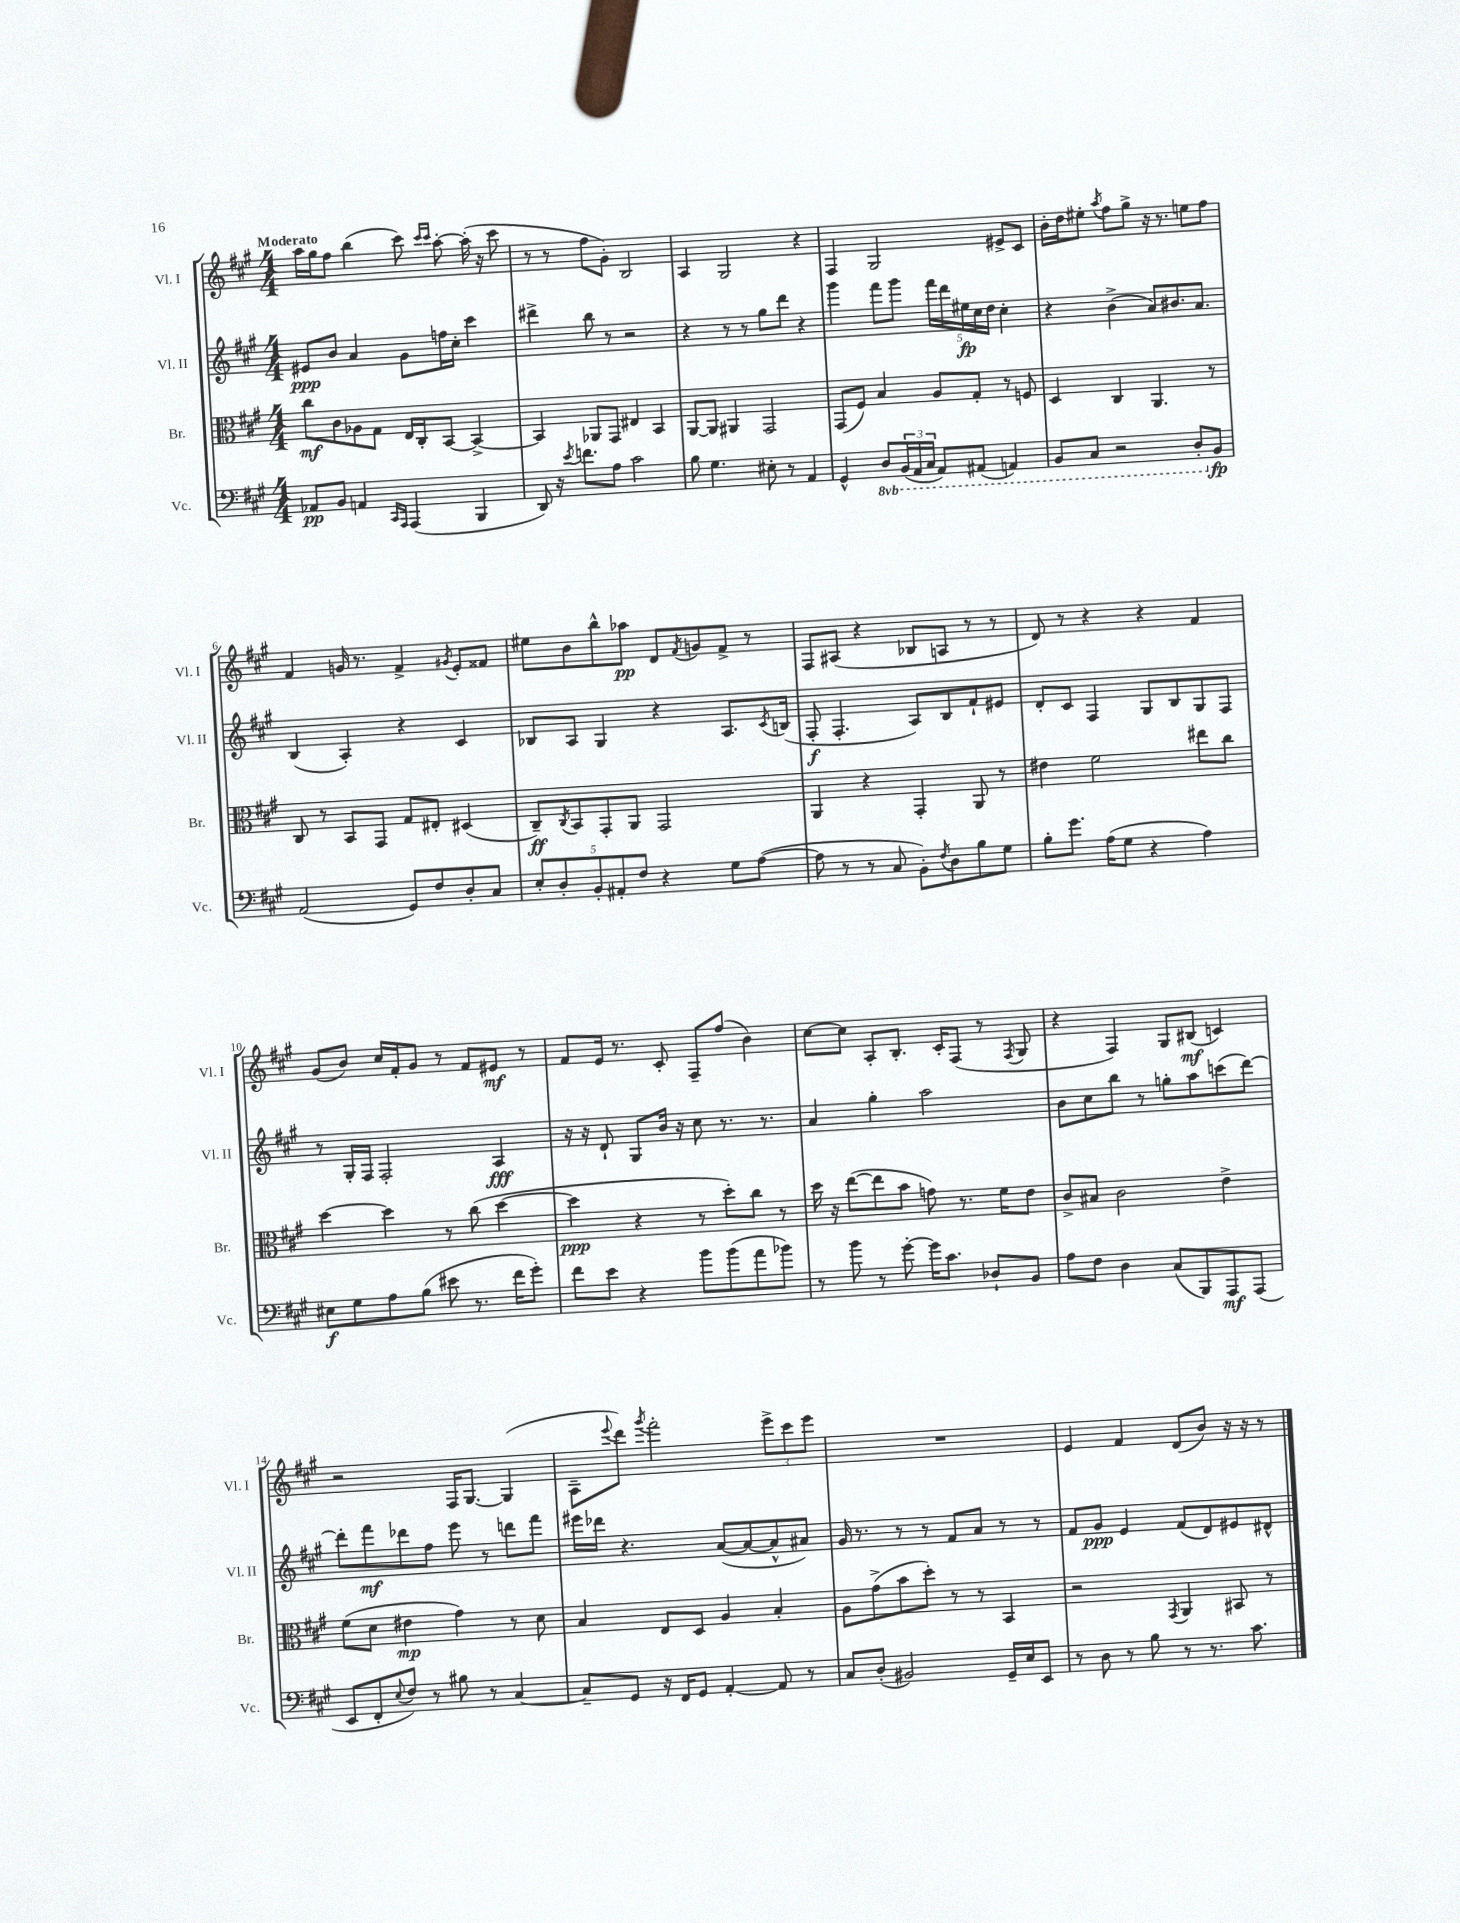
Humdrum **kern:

**kern	**kern	**kern	**kern
*staff4	*staff3	*staff2	*staff1
*clefF4	*clefC3	*clefG2	*clefG2
*k[f#c#g#]	*k[f#c#g#]	*k[f#c#g#]	*k[f#c#g#]
*M4/4	*M4/4	*M4/4	*M4/4
8AA-	8cc#	8e#	16aa
.	.	.	16gg#
8BB	8c#	8b	8ff#
4AA	8A-	4a	(4bb
.	8G#	.	.
16qqCC#	.	.	.
16qqAAA	.	.	.
(4AAA	16E	8g#	8ccc#)
.	16C#'	.	.
.	.	.	16qqccc#
.	.	.	16qqccc#
.	[8BB	16ff	[8aa'
.	.	16cc#'	.
4BBB	4BB^_	4ccc#	(16aa']
.	.	.	16r
.	.	.	8ccc#
=	=	=	=
8DD)	4BB]	4ddd#^	8r
16r	.	.	8r
8qe	.	.	.
8.f	.	.	.
.	8AA-	8bb	8ff#
8A	8GG#	8r	8g#')
2c#	4E#	2r	2B
.	4BB	.	.
=	=	=	=
8B	[8AA	4r	4A
4.G#	8AA]	.	.
.	4AA#	8r	2G#
.	.	8r	.
8E#'	2GG#	8gg#	.
8r	.	8ddd	.
4AA	.	4r	4r
=	=	=	=
4GG#^^	(8GG#	4ggg#	4F#
.	8F#)	.	.
8DD	4B	8fff#	2G#
(24BBB	.	8ggg#	.
24AAA	.	.	.
24CC#	.	.	.
8AAA)	8A	20fff#	.
.	.	20ddd	.
.	.	20ee#	.
(8AAA#	8G#'	.	.
.	.	20cc#	.
.	.	20dd	.
4AAA)	8r	4cc#'	8e#^
.	8F	.	8c#
=	=	=	=
8BBB	4D	4r	16b'
.	.	.	16dd
8CC#	.	.	8ee#'
.	.	.	8qaa
2r	4C#	(4b^	8ff#
.	.	.	8gg#^
.	4.AA	8a)	16r
.	.	.	8.r
.	.	8.b#	.
8DD'	.	.	8ee
.	.	8.a	.
8BB	8r	.	8ff#
=	=	=	=
(2AA	8C#	(4B	4f#
.	8r	.	.
.	8BB	4A')	16g
.	.	.	8.r
.	8GG#	.	.
8GG#)	8G#	4r	4f#^
8F#	8E#'	.	.
.	.	.	8qg#
8D'	(4D#	4c#	8e'
8C#	.	.	8f##
=	=	=	=
10E'	8C#~)	8B-	8ee#
10D'	.	.	.
.	8qC#	.	.
.	8BB	8A	8b
10BB'	.	.	.
.	8GG#'	4G#	8bb^^
10AA#'	.	.	.
.	8AA	.	8aa-
10F#	.	.	.
4r	2GG#	4r	8d
.	.	.	8qf#
.	.	.	8g
8G#	.	8.A	8f#^
([8A	.	.	8r
.	.	8qc#	.
.	.	(16B	.
=	=	=	=
8A]	4AA	8F#'	8F#
8r	.	4.F#'	(8A#
8r	4r	.	4r
8C#	.	.	.
8BB')	4GG#'	8A)	8B-
8qF#	.	.	.
8D	.	8B	8A
8B	8AA	8f#`	8r
8G#	8r	8e#	8r
=	=	=	=
8B'	4e#	8d'	8d)
8.g#	.	8c#	8r
.	2f#	4F#	4r
(16A	.	.	.
8G#	.	.	.
4r	.	8G#	4r
.	.	8B	.
4A)	8ee#	8G#	4f#
.	8cc#	8F#	.
=	=	=	=
8E#	[4dd	8r	(8g#
8G#	.	16G#'	8b)
.	.	16F#	.
8A	4dd]	2F#'	16cc#
.	.	.	16f#'
(8B	.	.	8g#
8e#	8r	.	8r
8.r	(8cc#	.	8f#
.	[4dd	4A	8e#
16f#	.	.	.
8g#')	.	.	8r
=	=	=	=
8f#	4dd]	16r	8f#
.	.	16r	.
8e	.	8d`	16e
.	.	.	8.r
4r	4r	8G#	.
.	.	16b	8c#'
.	.	16r	.
8b	8r	8cc#	8F#~
(8b	8dd')	8.r	(8ff#
8a	8cc#	.	4b)
.	.	8.r	.
8b-)	8r	.	.
=	=	=	=
8r	16dd	4a	[8cc#
.	16r	.	.
8b	([8ee	.	8cc#]
8r	8ee]	4gg#'	8A'
[8g#'	8b	.	8.B'
16g#]	8g)	2aa	.
8.c#	.	.	16c#'
.	8.r	.	(8F#
8D-`	.	.	8r
.	16f#	.	.
.	.	.	8qF#
8BB	8e	.	8G#
=	=	=	=
8A	8c#^	8b	4r
8F#	8B#	8cc#	.
4D	2c#	8bb	4F#)
.	.	8r	.
(8C#	.	8gg'	8G#
8BBB)	.	8aa	(8B#
8AAA	4e^	(8ccc	4c)
(8AAA	.	[8ddd)	.
=	=	=	=
8EE	(8f#	8ddd']	2r
8FF#'	8d	8fff#	.
8qqE	.	.	.
8F#)	4e#	8ddd-	.
8r	.	8ff#	.
8B#	4g#)	8eee	16F#
.	.	.	[8.G#
8r	.	8r	.
[4C#	8r	8ddd	(4G#]
.	8d	8fff#	.
=	=	=	=
8C#~]	4B	16eee#	8A~
.	.	16ddd-	.
.	.	.	8qqeee
8GG#	.	4.r	8ddd)
.	.	.	8qggg#
16r	8E	.	2fff#'
16FF#	.	.	.
8GG#	8D	.	.
[4AA'	4A	([8a	.
.	.	8a_	.
8AA]	4B'	8a^^]	12eee^
.	.	.	12ccc#
8r	.	8a#)	.
.	.	.	12eee
=	=	=	=
8C#	8A	16g#	1r
.	.	8.r	.
(8D'	(8g#^	.	.
2BB#)	8b	8r	.
.	8dd')	8r	.
.	8r	8f#	.
.	8r	8a	.
16GG#~	4BB	8r	.
16E	.	.	.
8EE	.	8r	.
=	=	=	=
8r	2r	8f#	4e
8D	.	8g#	.
8r	.	4e	4f#
8B	.	.	.
.	8qGG#	.	.
8r	4AA	(8f#	(8d
8.r	.	8d)	8b)
.	8BB#	8e#	16r
8.c#	.	.	16r
.	8r	8d#^^	8r
==	==	==	==
*-	*-	*-	*-
